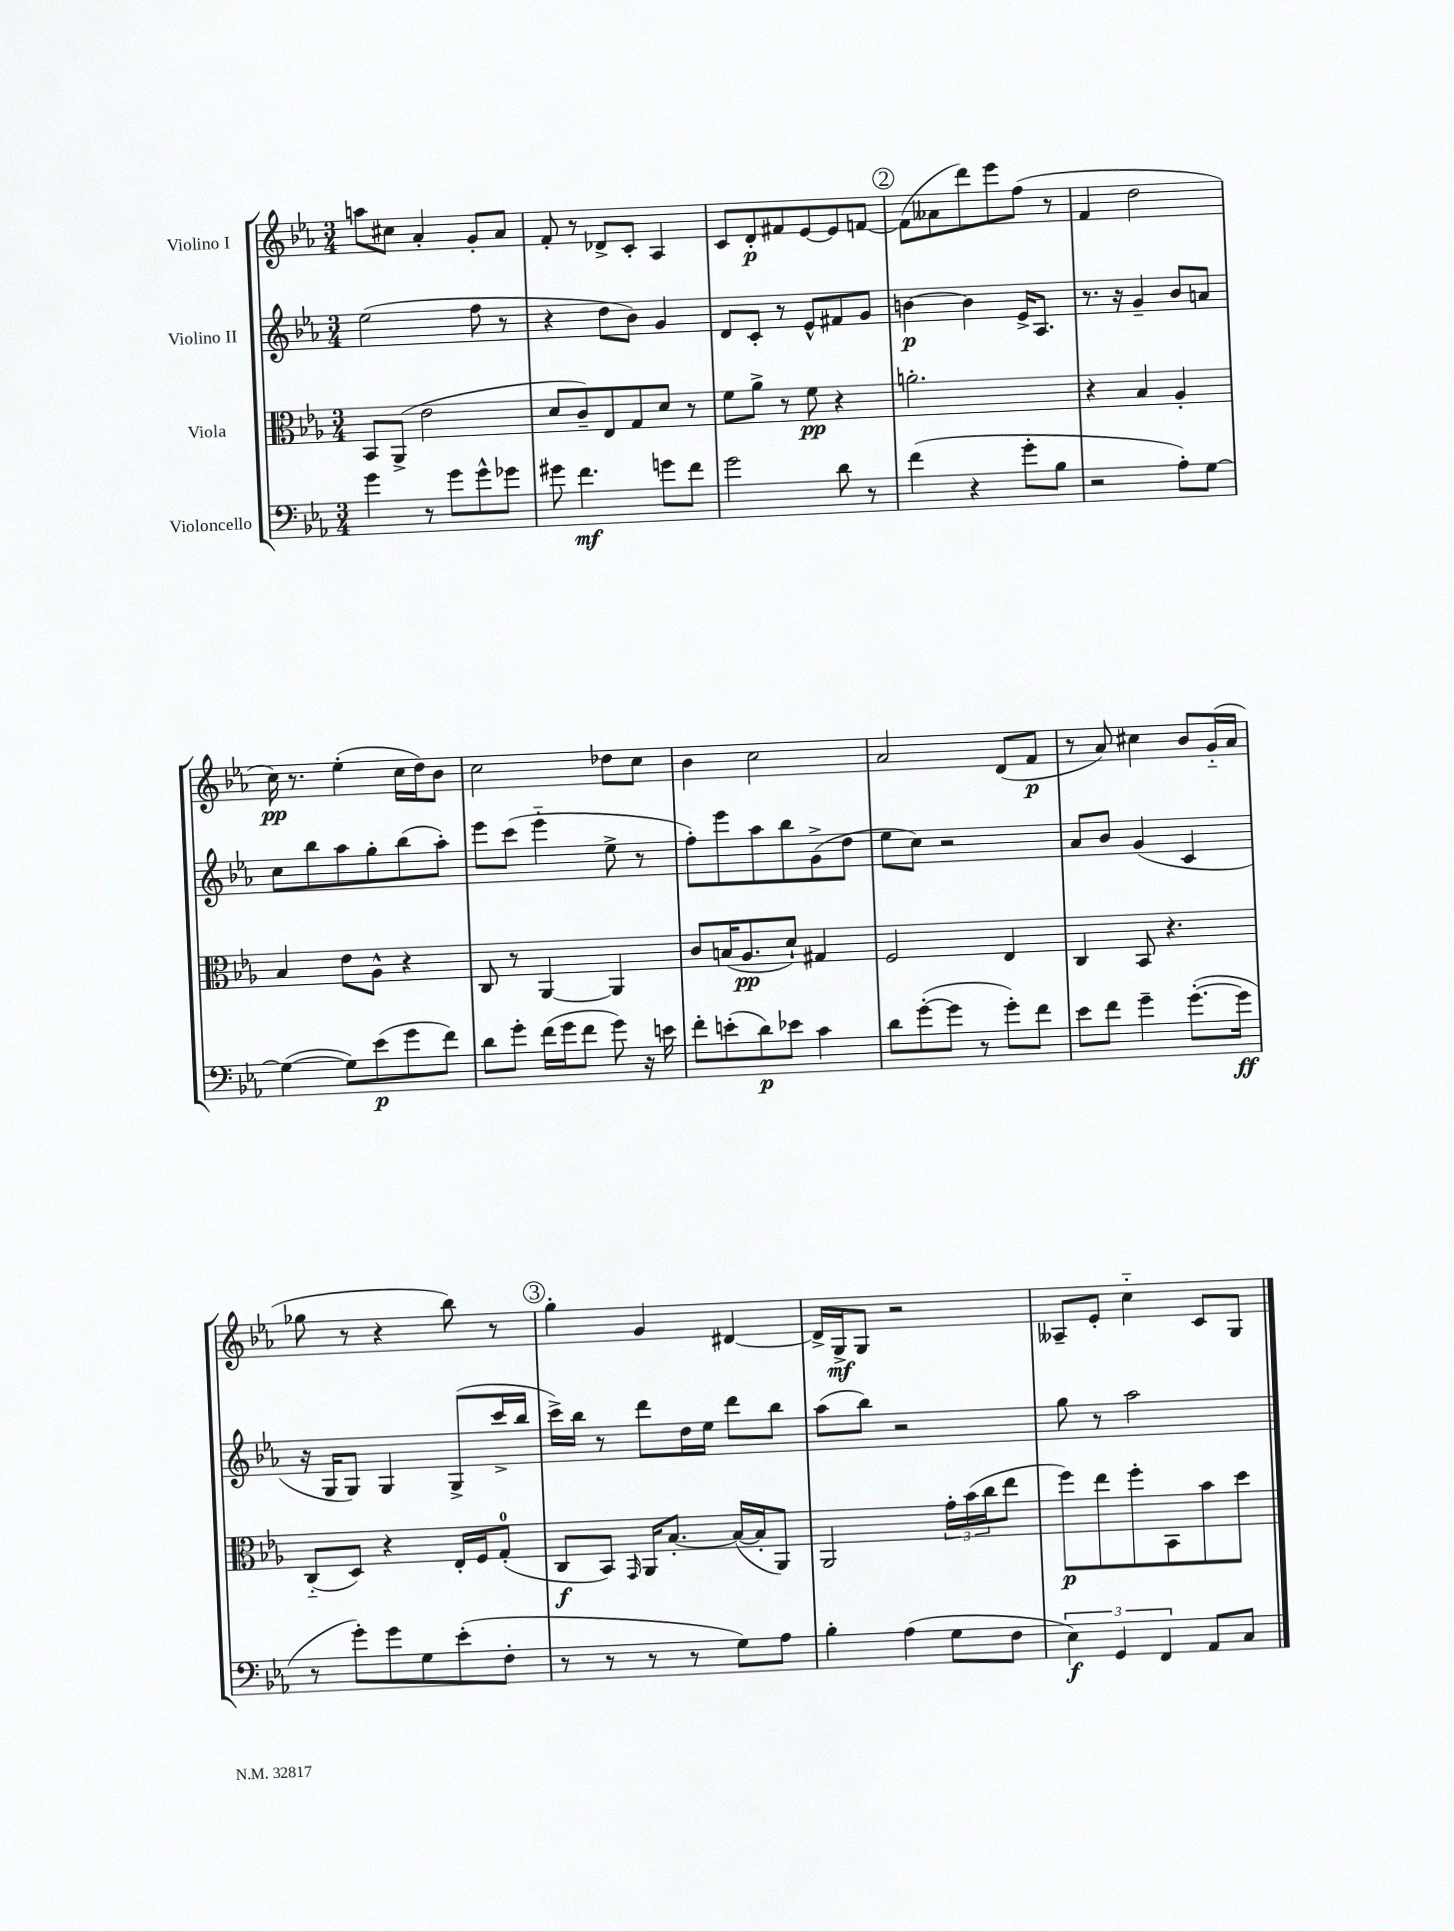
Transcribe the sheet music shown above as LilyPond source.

<<
\new StaffGroup <<
\new Staff = "s0" \with { instrumentName = "Violino I" } {
    \clef treble \key ees \major \numericTimeSignature \time 3/4
    a''8 cis''8 aes'4-. g'8-. aes'8 |
    f'8-. r8 des'8-> c'8-. aes4 |
    c'8 d'8-.\p fis'8 ees'8~ ees'8 f'8~ |
    \mark \markup { \circle "2" } f'8( aeses'8 d'''8) ees'''8 f''8( r8 |
    f'4 d''2 |
    c''16\pp) r8. ees''4-.( c''16 d''16) bes'8 |
    c''2 des''8 c''8 |
    bes'4 c''2 |
    aes'2 d'8( f'8\p |
    r8 aes'8) cis''4 bes'8 g'16-_( aes'16 |
    ges''8 r8 r4 bes''8) r8 |
    \mark \markup { \circle "3" } g''4-. g'4 dis'4~ |
    dis'16-> g16->\mf g8 r2 |
    aeses8-- ees'8-. c''4-_ c'8 g8 \bar "|." |
}
\new Staff = "s1" \with { instrumentName = "Violino II" } {
    \clef treble \key ees \major \numericTimeSignature \time 3/4
    ees''2( f''8 r8 |
    r4 d''8 bes'8) g'4 |
    d'8 c'8-. r8 ees'8-^ fis'8 g'8 |
    \mark \markup { \circle "2" } b'4~\p b'4 ees'16-> aes8. |
    r8. r16 g'4-- bes'8 a'8 |
    c''8 bes''8 aes''8 g''8-. bes''8( aes''8-.) |
    ees'''8 c'''8( ees'''4-_ ees''8-> r8 |
    f''8-.) ees'''8 aes''8 bes''8 g'8->( d''8 |
    ees''8 c''8) r2 |
    aes'8 bes'8 g'4( c'4 |
    r16 g16 g8) g4 g8->( c'''16-> bes''16 |
    \mark \markup { \circle "3" } c'''16->) bes''16 r8 d'''8 d''16 ees''16 d'''8 bes''8 |
    aes''8( bes''8) r2 |
    g''8 r8 aes''2 \bar "|." |
}
\new Staff = "s2" \with { instrumentName = "Viola" } {
    \clef alto \key ees \major \numericTimeSignature \time 3/4
    bes,8 aes,8->( ees'2 |
    d'8 c'8--) ees8 g8 d'8 r8 |
    f'8 aes'8-> r8 f'8\pp r4 |
    \mark \markup { \circle "2" } a'2.-. |
    r4 bes4 aes4-. |
    bes4 ees'8 aes8-^ r4 |
    c8 r8 aes,4~ aes,4 |
    c'8 b16( aes8.\pp d'8-!) gis4 |
    f2 ees4 |
    c4 bes,8 r4. |
    c8-_( d8) r4 ees16-. f16 g8-0-.( |
    \mark \markup { \circle "3" } c8\f bes,8) \grace { g,16 } aes,16 bes8.~-. bes16~( bes16-. aes,8) |
    aes,2 \tuplet 3/2 { g'16-. bes'16( c''16 } ees''8 |
    f''8\p) ees''8 f''8-. bes,8 bes'8 d''8 \bar "|." |
}
\new Staff = "s3" \with { instrumentName = "Violoncello" } {
    \clef bass \key ees \major \numericTimeSignature \time 3/4
    g'4 r8 g'8 g'8-^ ges'8 |
    gis'8 f'4.\mf g'8 f'8 |
    g'2 d'8 r8 |
    \mark \markup { \circle "2" } f'4( r4 g'8-. bes8 |
    r2 aes8-.) g8~ |
    g4~( g8) ees'8\p( g'8 f'8) |
    d'8 g'8-. f'16( g'16 f'8 g'8) r16 e'16 |
    f'8-. e'8-.( d'8\p) ees'8 c'4 |
    d'8 g'8~-.( g'8 r8 g'8-.) f'8 |
    ees'8 f'8 g'4-- g'8.~-.( g'16\ff |
    r8 g'8-.) g'8 g8 ees'8-.( f8-. |
    \mark \markup { \circle "3" } r8 r8 r8 r8 g8) aes8 |
    bes4-. aes4( g8 f8 |
    \tuplet 3/2 { ees4\f) g,4 f,4 } aes,8 c8 \bar "|." |
}
>>
>>
\layout { \context { \Score \remove "Bar_number_engraver" } }
